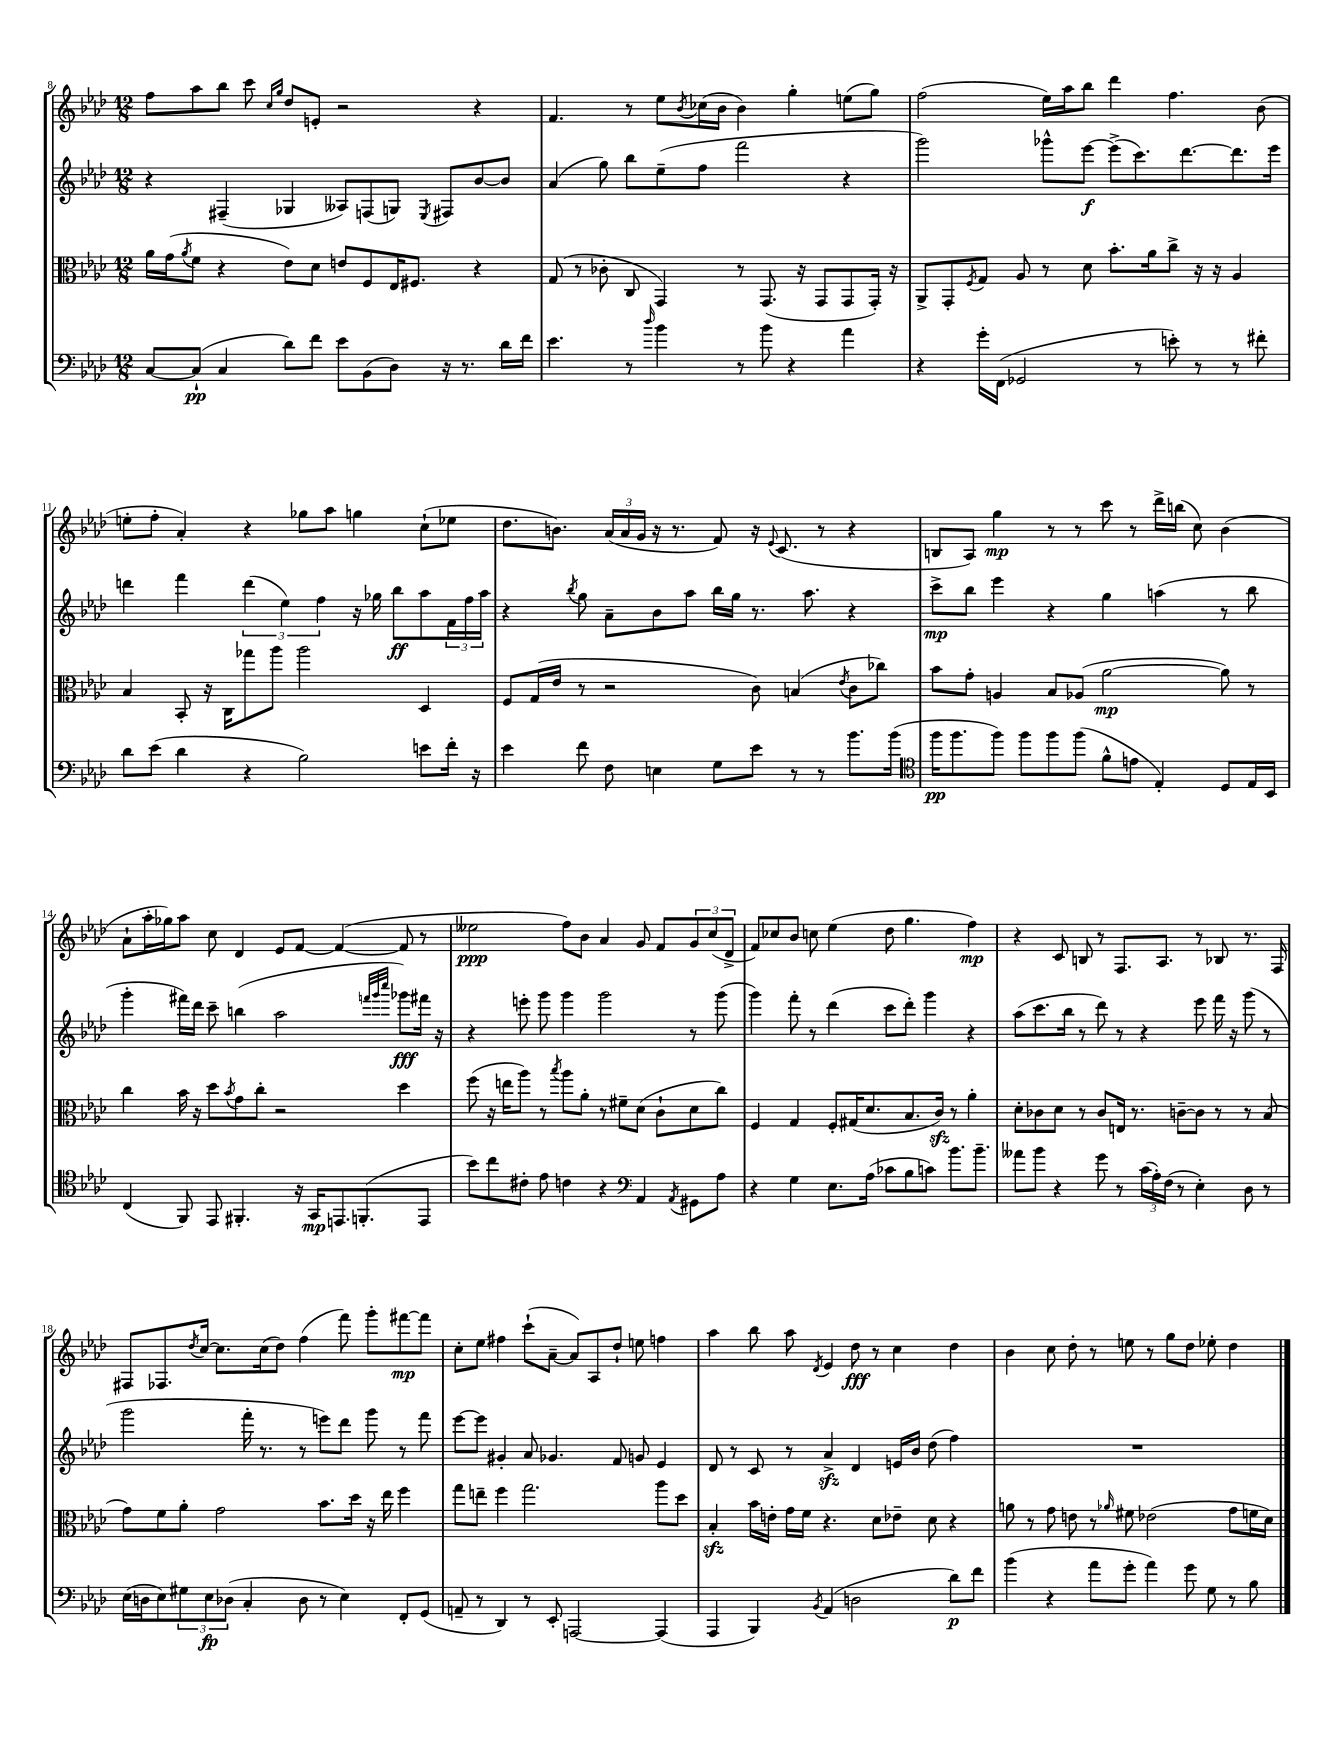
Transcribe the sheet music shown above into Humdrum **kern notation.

**kern	**kern	**kern	**kern
*staff4	*staff3	*staff2	*staff1
*clefF4	*clefC3	*clefG2	*clefG2
*k[b-e-a-d-]	*k[b-e-a-d-]	*k[b-e-a-d-]	*k[b-e-a-d-]
*M12/8	*M12/8	*M12/8	*M12/8
[8C	16a-	4r	8ff
.	(16g	.	.
.	8qa-	.	.
(8C`]	8f	.	8aa-
4C	4r	(4F#~	8bb-
.	.	.	8ccc
.	.	.	16qqcc
.	.	.	16qqgg
8d-)	8e-)	4G-	8dd-
8f	8d-	.	8e'
8e-	8e	8A--)	2r
(8BB-	8F	(8F	.
8D-)	16E-	8G)	.
.	8.F#	.	.
.	.	8qE-	.
16r	.	8F#	.
8.r	.	.	.
.	4r	[8b-	4r
16d-	.	8b-]	.
16f	.	.	.
=	=	=	=
4.e-	(8G	(4a-	4.f
.	8r	.	.
.	8c-'	8gg)	.
8r	8C	8bb-	8r
16qqdd-	.	.	.
4b-	4GG)	(8ee-~	8ee-
.	.	.	8qb-
.	.	8ff	(16cc-
.	.	.	16b-
8r	8r	2fff	4b-)
8b-	(8.GG	.	.
4r	.	.	4gg'
.	16r	.	.
.	8GG	.	.
4a-	8GG	4r	(8ee
.	16GG')	.	8gg)
.	16r	.	.
=	=	=	=
4r	8AA-^	2ggg)	(2ff
.	8GG'	.	.
.	8qF	.	.
16g'	8G	.	.
(16FF	.	.	.
2GG-	8A-	.	.
.	8r	8ggg-^^	16ee-)
.	.	.	16aa-
.	8d-	[8eee-	8bb-
.	8.b-'	(8eee-^]	4ddd-
8r	.	8.ccc)	.
.	16a-	.	.
8e')	8cc^	.	4.ff
.	.	[8.ddd-	.
8r	16r	.	.
.	16r	.	.
8r	4A-	8.ddd-]	.
8f#'	.	.	(8b-
.	.	16eee-	.
=	=	=	=
8d-	4B-	4ddd	8ee'
(8e-	.	.	8ff'
4d-	8BB-'	4fff	4a-')
.	16r	.	.
.	16C	.	.
4r	8gg-	(6ddd	4r
.	8aa-	.	.
.	.	6ee-)	.
2B-)	2aa-	.	8gg-
.	.	6ff	.
.	.	.	8aa-
.	.	16r	4gg
.	.	16gg-	.
.	.	8bb-	.
8e	4D-	8aa-	(8cc`
16f'	.	24f	8ee-
.	.	24ff	.
16r	.	.	.
.	.	24aa-	.
=	=	=	=
4e-	8F	4r	8.dd-
.	(16G	.	.
.	16e-	.	8.b)
.	.	8qbb-	.
8f	8r	8gg	.
8F	2r	8a-~	(24a-
.	.	.	24a-
.	.	.	24g
4E	.	8b-	16r
.	.	.	8.r
.	.	8aa-	.
8G	.	16bb-	8f)
.	.	16gg	.
8e-	8c)	8.r	16r
.	.	.	8qqe-
.	.	.	(8.c
8r	(4B	.	.
.	.	8.aa-	.
8r	.	.	8r
.	8qe-	.	.
8.b-	8c	4r	4r
.	8cc-)	.	.
(16b-	.	.	.
=	=	=	=
*clefC4	*	*	*
16ff	8b-	8ccc^	8B
8.ff	.	.	.
.	8g'	8bb-	8A-)
8ff)	4A	4eee-	4gg
8ff	.	.	.
8ff	8B-	4r	8r
(8ff	(8A-	.	8r
8f^^	[2a-	4gg	8ccc
8e	.	.	8r
4E-')	.	(4aa	16ddd-^
.	.	.	(16bb
.	.	.	8cc)
8D-	8a-])	8r	(4b-
16E-	8r	8bb-	.
16BB-	.	.	.
=	=	=	=
(4C	4cc	4ggg'	8a-`
.	.	.	16aa-'
.	.	.	16gg-)
8FF)	16b-	16fff#)	8aa-
.	16r	16ddd-	.
8EE-	8dd-	8ccc~	8cc
.	8qb-	.	.
4.FF#'	8g	(4bb	4d-
.	8cc'	.	.
.	2r	2aa-	8e-
16r	.	.	[8f
16GG	.	.	.
8.EE	.	.	(4f_
(8.FF'	.	.	.
.	.	32qqfff	.
.	.	32qqggg	.
.	.	32qqcccc	.
.	4dd-	8ggg-)	8f]
8EE	.	16fff#	8r
.	.	16r	.
=	=	=	=
8b-)	(8ff	4r	2ee--
8cc	16r	.	.
.	16ee	.	.
8c#'	8aa-)	8eee'	.
8e-	8r	8ggg	.
.	8qbb-	.	.
4c	8aa-	4ggg	8ff)
.	8a-'	.	8b-
4r	8r	2ggg	4a-
.	8f#~	.	.
*clefF4	*	*	*
4AA-	(8d-	.	8g
.	8c`	.	8f
8qAA-	.	.	.
8GG#	8d-	8r	12g
.	.	.	(12cc
8A-	8cc)	(8ggg	.
.	.	.	12d-^
=	=	=	=
4r	4F	4ggg)	8f)
.	.	.	8cc-
4G	4G	8fff'	8b-
.	.	8r	8cc
8.E-	8F'	(4ddd-	(4ee-
.	(16G#	.	.
(16A-	8.d-	.	.
8c-	.	8ccc	8dd-
8B-	8.B-	8ddd-')	4.gg
8c)	.	4ggg	.
.	16c)	.	.
8.b-	8r	.	.
.	4a-'	4r	4ff)
8.b-~	.	.	.
=	=	=	=
8a--	8d-'	(8aa-	4r
8b-	8c-	8.ccc	.
4r	8d-	.	8c
.	.	16bb-	.
.	8r	8r	8B
8g	8c-	8ddd-)	8r
8r	16E	8r	8.F
.	8.r	.	.
(24c	.	4r	.
24A-')	.	.	.
.	.	.	8.A-
(24F	.	.	.
8r	[8c~	.	.
4E-')	8c]	8eee-	8r
.	8r	16fff	8B-
.	.	16r	.
8D-	8r	(8ggg	8.r
8r	(8B-	8r	.
.	.	.	16F
=	=	=	=
(16E-	8g)	2ggg	8F#
16D	.	.	.
8E-)	8f	.	8.F-
12G#	8a-'	.	.
.	.	.	8qdd-
.	.	.	[16cc
12E-	.	.	.
.	2g	.	8.cc]
(12D-	.	.	.
4C'	.	16fff'	.
.	.	8.r	(16cc
.	.	.	8dd-)
8D-	.	8r	(4ff
8r	8.b-	8eee)	.
4E-)	.	8ddd-	8fff)
.	16dd-	.	.
.	16r	8ggg	8ggg'
.	16ee-	.	.
8FF'	4ff	8r	[8fff#
(8GG	.	8fff	8fff#]
=	=	=	=
8AA~	8gg	[8eee-	8cc'
8r	8ee~	8eee-]	8ee-
4DD-)	4ff	4g#'	4ff#
8r	2.gg	8a-	(8ccc`
8EE-'	.	4.g-	[8a-~
[2AAA	.	.	8a-])
.	.	.	8A-
.	.	8f	8dd-`
.	.	8g	8ee
(4AAA]	8aa-	4e-	4ff
.	8dd-	.	.
=	=	=	=
4AAA-	4B-'	8d-	4aa-
.	.	8r	.
4BBB-)	16b-	8c	8bb-
.	16e'	.	.
.	16g	8r	8aa-
.	16f	.	.
8qBB-	.	.	8qd-
(4AA-	4.r	4a-^	4e-
2D	.	4d-	8dd-
.	8d-	.	8r
.	8e-~	16e	4cc
.	.	16b-	.
.	8d-	(8dd-	.
8d-)	4r	4ff)	4dd-
8f	.	.	.
=	=	=	=
(4b-	8a	1.r	4b-
.	8r	.	.
4r	8g	.	8cc
.	8e	.	8dd-'
8a-	8r	.	8r
.	16qqa-	.	.
8g'	8f#	.	8ee
4a-)	(2e-	.	8r
.	.	.	8gg
8g	.	.	8dd-
8G	.	.	8ee-'
8r	8g	.	4dd-
8B-	16f	.	.
.	16d-)	.	.
==	==	==	==
*-	*-	*-	*-
